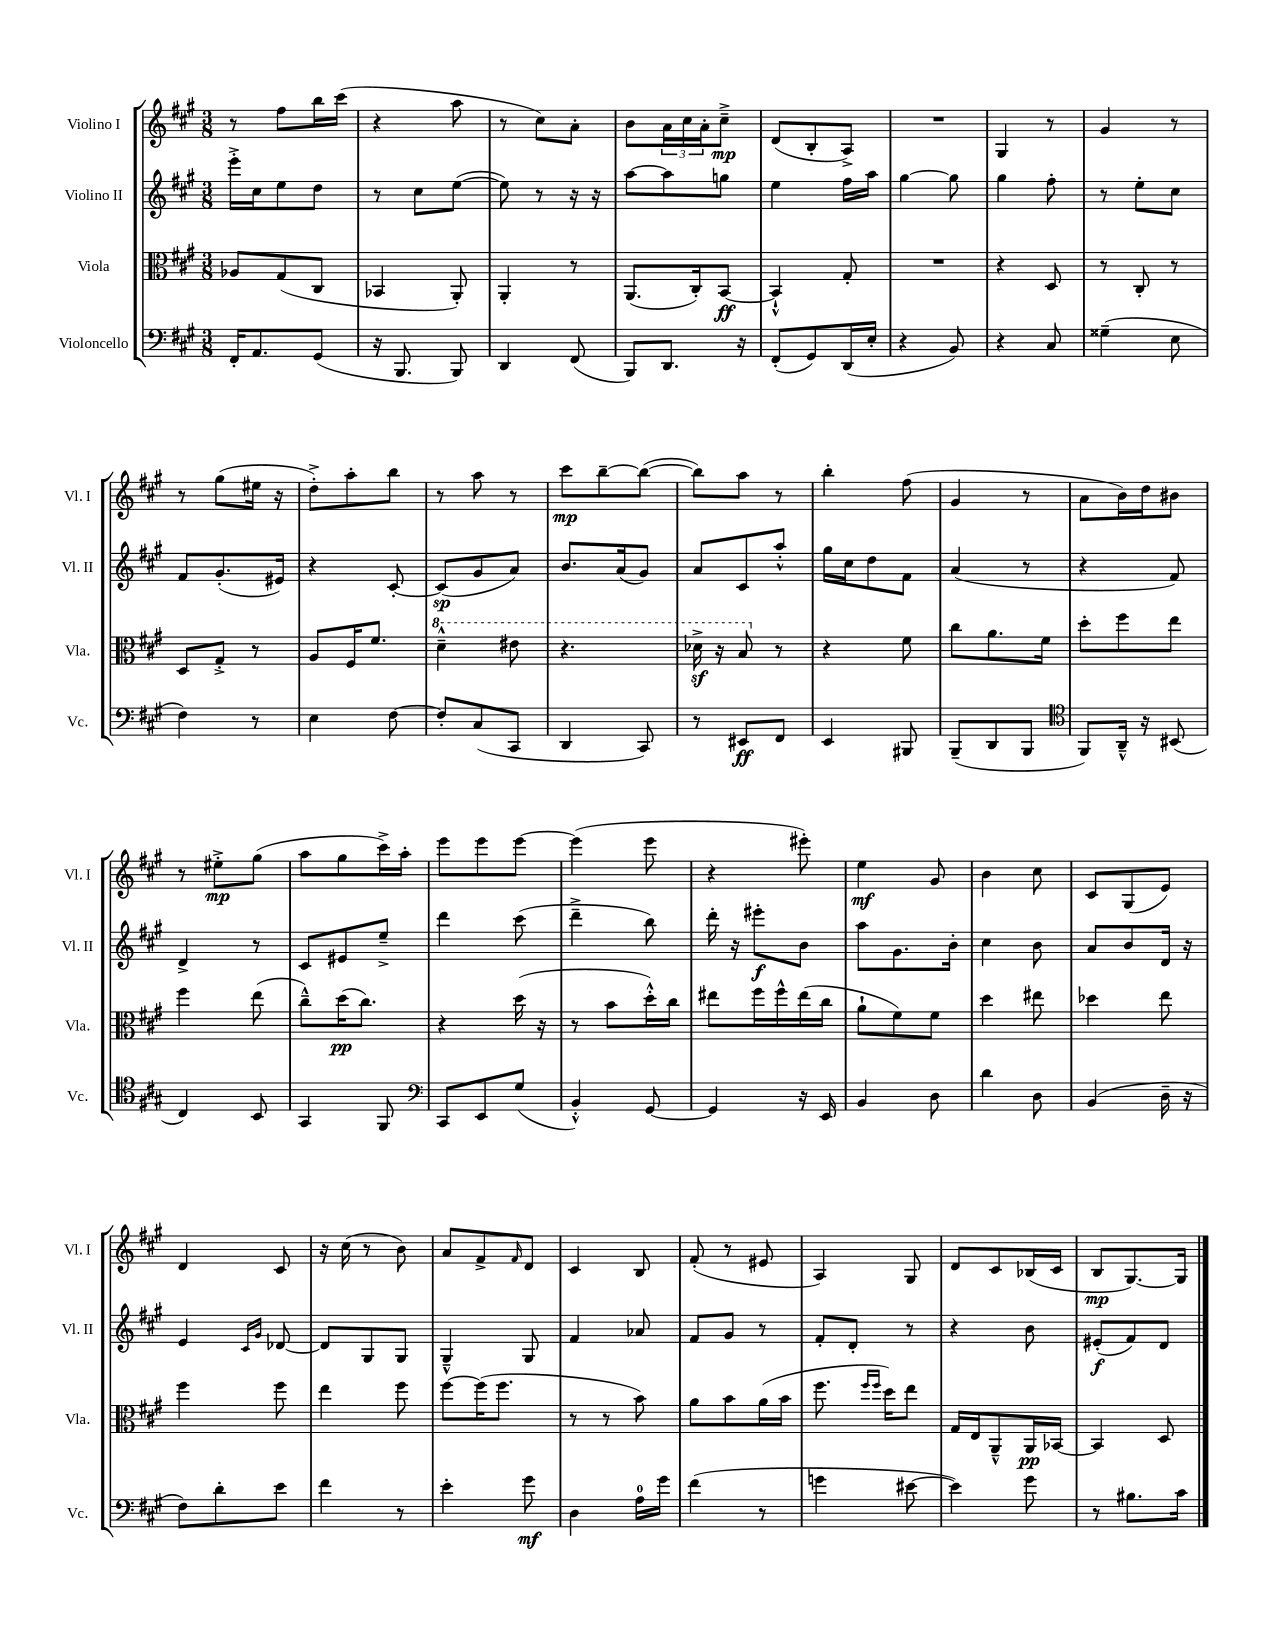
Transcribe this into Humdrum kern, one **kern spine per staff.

**kern	**kern	**kern	**kern
*staff4	*staff3	*staff2	*staff1
*clefF4	*clefC3	*clefG2	*clefG2
*k[f#c#g#]	*k[f#c#g#]	*k[f#c#g#]	*k[f#c#g#]
*M3/8	*M3/8	*M3/8	*M3/8
16FF#'	8A-	16eee'^	8r
8.AA	.	16cc#	.
.	(8G#	8ee	8ff#
(8GG#	8C#	8dd	16bb
.	.	.	(16ccc#
=	=	=	=
16r	4BB-	8r	4r
8.BBB	.	.	.
.	.	8cc#	.
8BBB)	8AA')	([8ee	8aa
=	=	=	=
4DD	4AA'	8ee])	8r
.	.	8r	8cc#)
(8FF#	8r	16r	8a'
.	.	16r	.
=	=	=	=
8BBB)	(8.AA	[8aa	8b
8.DD	.	8aa]	24a
.	.	.	24cc#
.	16C#')	.	.
.	.	.	24a'
.	[8BB	8gg	8cc#~^
16r	.	.	.
=	=	=	=
(8FF#'	4BB`^^]	4ee	(8d
8GG#)	.	.	8B'
(16DD	8G#'	16ff#	8A^)
16E'	.	16aa	.
=	=	=	=
4r	4.r	[4gg#	4.r
8BB)	.	8gg#]	.
=	=	=	=
4r	4r	4gg#	4G#
8C#	8D	8ff#'	8r
=	=	=	=
(4G##~	8r	8r	4g#
.	8C#'	8ee'	.
8E	8r	8cc#	8r
=	=	=	=
4F#)	8D	8f#	8r
.	8G#'^	(8.g#'	(8gg#
8r	8r	.	16ee#
.	.	16e#)	16r
=	=	=	=
4E	8A	4r	8dd'^)
.	16F#	.	8aa'
.	8.f#	.	.
[8F#	.	[8c#'	8bb
=	=	=	=
8F#']	4dd~^^	(8c#]	8r
(8C#	.	8g#	8aa
8CC#	8ee#	8a)	8r
=	=	=	=
4DD	4.r	8.b	8ccc#
.	.	.	[8bb~
.	.	(16a	.
8CC#)	.	8g#)	(8bb_
=	=	=	=
8r	16dd-^	8a	8bb])
.	16r	.	.
8EE#	8b	8c#	8aa
8FF#	8r	8aa'^^	8r
=	=	=	=
4EE	4r	16gg#	4bb'
.	.	16cc#	.
.	.	8dd	.
8BBB#	8f#	8f#	(8ff#
=	=	=	=
(8BBB~	8cc#	(4a	4g#
8DD	8.a	.	.
8BBB	.	8r	8r
.	16f#	.	.
=	=	=	=
*clefC4	*	*	*
8FF#)	8dd'	4r	8a
16AA~^^	8ff#	.	16b)
16r	.	.	16dd
(8BB#	8ee	8f#)	8b#
=	=	=	=
4C#)	4ff#	4d^	8r
.	.	.	8ee#'^
8BB	(8ee	8r	(8gg#
=	=	=	=
4GG#	8cc#~^^)	8c#	8aa
.	(16dd	8e#	8gg#
.	8.cc#)	.	.
8FF#	.	8ee~^	16ccc#^)
.	.	.	16aa'
=	=	=	=
*clefF4	*	*	*
8CC#	4r	4ddd	8eee
8EE	.	.	8eee
(8G#	(16dd	(8ccc#	[8eee
.	16r	.	.
=	=	=	=
4BB'^^)	8r	4ddd~^	(4eee]
.	8b	.	.
[8GG#	16dd'^^)	8bb)	8eee
.	16cc#	.	.
=	=	=	=
4GG#]	8ee#	16ddd'	4r
.	.	16r	.
.	16ff#	8eee#'	.
.	16ff#^^	.	.
16r	(16ee#	8b	8eee#')
16EE	16cc#	.	.
=	=	=	=
4BB	8a`	8aa	4ee
.	8f#)	8.g#	.
8D	8f#	.	8g#
.	.	16b'	.
=	=	=	=
4d	4dd	4cc#	4b
8D	8ee#	8b	8cc#
=	=	=	=
(4BB	4dd-	8a	8c#
.	.	8b	(8G#
16D~	8ee	16d	8e)
16r	.	16r	.
=	=	=	=
8F#)	4ff#	4e	4d
8d'	.	.	.
.	.	16qqc#	.
.	.	16qqg#	.
8e	8ff#	[8d-	8c#
=	=	=	=
4f#	4ee	8d-]	16r
.	.	.	(16cc#
.	.	8G#	8r
8r	8ff#	8G#	8b)
=	=	=	=
4e'	[8ff#	4G#~^^	8a
.	(16ff#]	.	8f#^
.	8.ff#	.	.
.	.	.	16qqf#
8g#	.	8G#	8d
=	=	=	=
4D	8r	4f#	4c#
.	8r	.	.
16A	8b)	8a-	8B
16g#	.	.	.
=	=	=	=
(4f#	8a	8f#	(8f#'
.	8b	8g#	8r
8r	(16a	8r	8e#
.	16b	.	.
=	=	=	=
4g	8.ff#	8f#'	4A)
.	.	8d'	.
.	16qqff#	.	.
.	16qqff#	.	.
.	16dd)	.	.
[8e#	8ee	8r	8G#
=	=	=	=
4e#])	16G#	4r	8d
.	16E	.	.
.	8AA~^^	.	8c#
8g#	16AA	8b	(16B-
.	[16BB-	.	16c#
=	=	=	=
8r	4BB-]	(8e#'	8B
8.B#	.	8f#)	[8.G#)
.	8D	8d	.
16c#	.	.	16G#]
==	==	==	==
*-	*-	*-	*-
